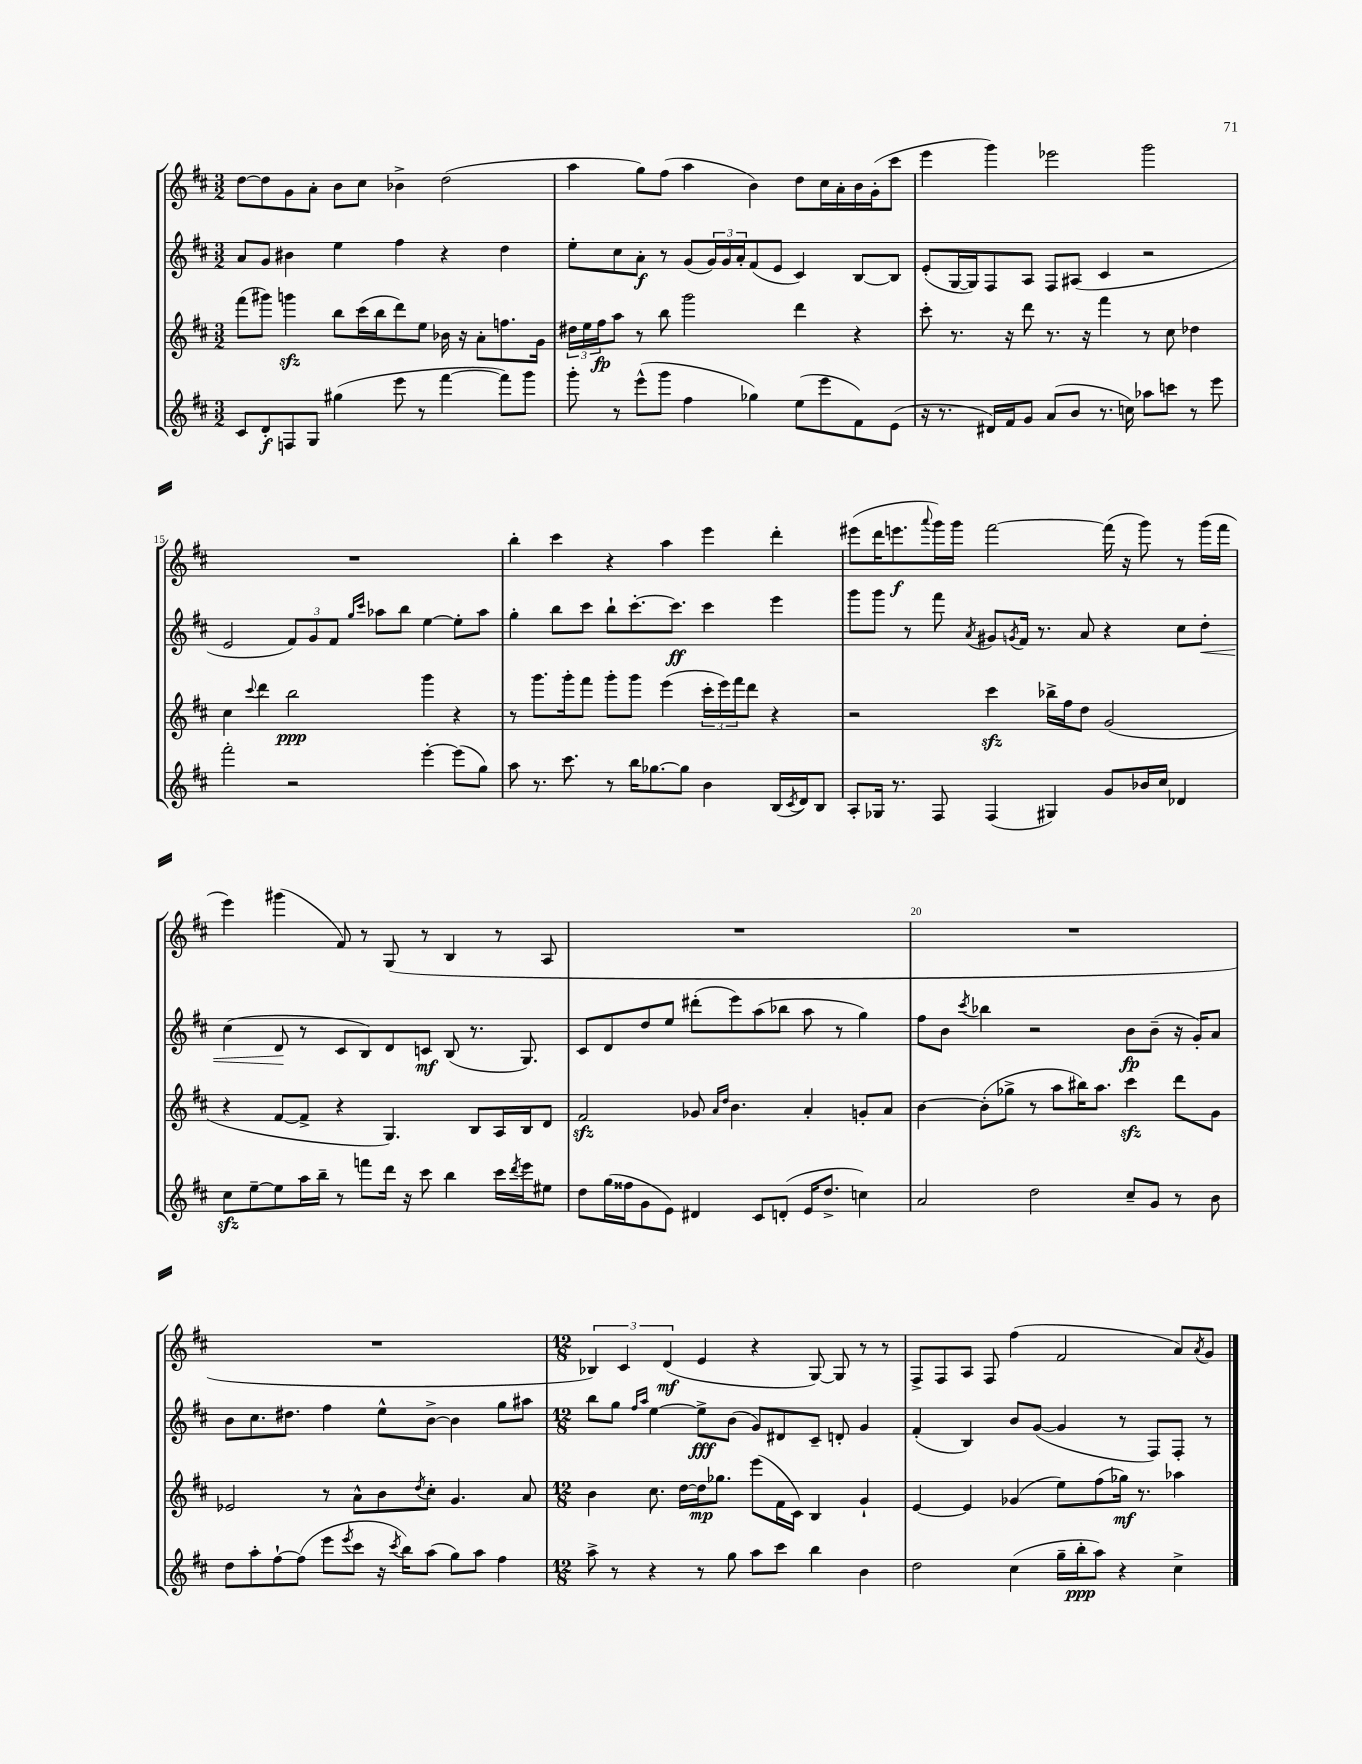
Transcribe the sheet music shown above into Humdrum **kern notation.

**kern	**kern	**kern	**kern
*staff4	*staff3	*staff2	*staff1
*clefG2	*clefG2	*clefG2	*clefG2
*k[f#c#]	*k[f#c#]	*k[f#c#]	*k[f#c#]
*M3/2	*M3/2	*M3/2	*M3/2
8c#/L	(8fff#\L	8a/L	[8dd\L
8d'/	8ggg#\J)	8g/J	8dd\]
8F/	4ggg\	4b#\	8g\
8G/J	.	.	8a'\J
(4gg#\	8bb\L	4ee\	8b\L
.	(16ccc#\L	.	8cc#\J
.	16bb\J	.	.
8eee\	8ddd\)	4ff#\	4b-^\
8r	8ee\J	.	.
[4fff#\	16b-\	4r	(2dd\
.	16r	.	.
.	8a'\L	.	.
8fff#\]L)	8.ff\	4dd\	.
8ggg\J	.	.	.
.	16g\Jk	.	.
=	=	=	=
8ggg'\	24dd#\LL	8ee'\L	4aa\
.	24ee\	.	.
.	24ff#\J	.	.
8r	8aa\J	8cc#\	.
(8eee^^\L	8r	8a'\J	8gg\L)
8ggg\J	8bb\	8r	(8ff#\J
4ff#\	2ggg\	(8g/L	4aa\
.	.	24g/L)	.
.	.	24g/	.
.	.	24a'/J	.
4gg-\)	.	(8f#/	4b\)
.	.	8e/J	.
(8ee\L	4ddd\	4c#/)	8dd\L
8eee\	.	.	16cc#\L
.	.	.	16a'\
8f#\)	4r	[8B/L	16b\
.	.	.	(16g'\J
(8e\J	.	8B/]J	8ccc#\J
=	=	=	=
16r	8ccc#'\	(8e'/L	4eee\
8.r	.	.	.
.	8.r	[16G/L	.
.	.	16G/]J)	.
16d#/LL)	.	8F#/	4ggg\)
16f#/J	16r	.	.
8g/J	8ddd\	8A/J	.
(8a/L	8.r	8F#/L	2eee-\
8b/J	.	(8A#/J	.
.	16r	.	.
8.r	4fff#\	4c#/	.
16cc\)	.	.	.
8aa-\L	8r	2r	2ggg\
8ccc\J	8cc#\	.	.
8r	4dd-\	.	.
8eee\	.	.	.
=	=	=	=
2fff#'\	4cc#\	2e/	1.r
.	8qqccc#/	.	.
.	4ddd\	.	.
2r	2bb\	12f#/L)	.
.	.	12g/	.
.	.	12f#/J	.
.	.	16qqgg/LL	.
.	.	16qqccc#/JJ	.
.	.	8aa-\L	.
.	.	8bb\J	.
[4eee'\	4ggg\	[4ee\	.
(8eee\]L	4r	8ee'\]L	.
8gg\J)	.	8aa-\J	.
=	=	=	=
8aa\	8r	4gg'\	4bb'\
8.r	8.ggg\L	.	.
.	.	8bb\L	4ccc#\
8.ccc#\	16ggg'\k	.	.
.	8fff#\J	8ccc#\J	.
8r	8ggg'\L	8bb`\L	4r
16bb\LK	8ggg\J	[8.ccc#'\	.
[8.gg-\	.	.	.
.	(4eee\	.	4aa\
.	.	8.ccc#\]J	.
8gg-\]J	.	.	.
4b\	24ccc#'\LL	4ccc#\	4eee\
.	24eee\)	.	.
.	24fff#\J	.	.
.	8ddd\J	.	.
(16B/LL	4r	4eee\	4ddd'\
8qc#/	.	.	.
16d/J)	.	.	.
8B/J	.	.	.
=	=	=	=
8A'/L	2r	8ggg\L	(8eee#\L
16G-/Jk	.	8ggg\J	16ddd\K
8.r	.	.	8.eee\
.	.	8r	.
.	.	.	8qqaaa/
8F#/	.	8fff#\	16ggg\L)
.	.	.	16ggg\JJ
.	.	8qa/	.
(4F#/	4ccc#\	8g#/L	[2fff#\
.	.	8qg/	.
.	.	16f#/Jk	.
.	.	8.r	.
4G#/)	16bb-^\LL	.	.
.	16ff#\J	.	.
.	8dd\J	8a/	.
8g/L	(2g/	4r	(16fff#\]
.	.	.	16r
16b-/L	.	.	8ggg\)
16cc#/JJ	.	.	.
4d-/	.	8cc#\L	8r
.	.	8dd'\J	(16ggg\LL
.	.	.	16fff#\JJ
=	=	=	=
8cc#\L	4r	(4cc#\	4eee\)
[8ee~\	.	.	.
8ee\]	[8f#/L	8d/	(4ggg#\
16aa\L	8f#^/]J	8r	.
16bb~\JJ	.	.	.
8r	4r	8c#/L	8f#/)
8fff\L	.	8B/)	8r
16ddd\Jk	4.G/)	8d/	(8G/
16r	.	.	.
8ccc#\	.	8c/J	8r
4bb\	.	(8B/	4B/
.	8B/L	8.r	.
16ccc#\LL	16A/L	.	8r
8qddd/	.	.	.
16eee\J	16B/J	8.G/)	.
8ee#\J	8d/J	.	8A/
=	=	=	=
8dd\L	2f#/	8c#/L	1.r
(16gg\L	.	8d/	.
16ff##\J	.	.	.
8g\	.	8dd/	.
8e\J)	.	8ee/J	.
4d#/	8g-/	(8ddd#'\L	.
.	16qqa/LL	.	.
.	16qqdd/JJ	.	.
.	4.b\	8eee\)	.
8c#/L	.	(8aa\	.
(8d'/J	.	8bb-\J	.
16e/LK	4a'/	8aa\	.
8.dd^/J	.	.	.
.	.	8r	.
4cc\)	8g'/L	4gg\)	.
.	8a/J	.	.
=	=	=	=
2a/	[4b\	8ff#\L	1.r
.	.	8b\J	.
.	.	8qccc#/	.
.	(8b'\]L	4bb-\	.
.	8gg-^\J	.	.
2dd\	8r	2r	.
.	8aa\L	.	.
.	16bb#\K)	.	.
.	8.aa\J	.	.
8cc#~/L	4ccc#\	8b\L	.
8g/J	.	(8b~\J	.
8r	8ddd\L	16r	.
.	.	16g'/LK)	.
8b\	8g\J	8a/J	.
=	=	=	=
8dd\L	2e-/	8b\L	1.r
8aa'\	.	8.cc#\	.
[8ff#`\	.	.	.
.	.	8.dd#\J	.
(8ff#\]J	.	.	.
8eee\L	8r	4ff#\	.
8qeee/	.	.	.
8ccc#\J	8a^^\L	.	.
16r	8b\	8ee^^\L	.
8qccc#/	.	.	.
16bb\LK)	.	.	.
.	8qdd/	.	.
(8aa\J	8cc#'\J	[8b^\J	.
8gg\L)	4.g/	4b\]	.
8aa\J	.	.	.
4ff#\	.	8gg\L	.
.	8a/	8aa#\J	.
=	=	=	=
*M12/8	*M12/8	*M12/8	*M12/8
8aa^\	4b\	8bb\L	6B-/)
8r	.	8gg\J	.
.	.	.	6c#/
.	.	16qqff#/LL	.
.	.	16qqaa/JJ	.
4r	8.cc#\	[4ee\	.
.	.	.	(6d/
.	[16dd\LL	.	.
8r	16dd\]J	8ee^\]L	4e/
.	8.gg-\J	.	.
8gg\	.	(8b\J	.
8aa\L	(8eee\L	8g/L)	4r
8ccc#\J	16f#\L	8d#/	.
.	16c#\JJ)	.	.
4bb\	4B/	8c#~/J	[8G/)
.	.	8d'/	8G/]
4b\	4g`/	4g/	8r
.	.	.	8r
=	=	=	=
2dd\	[4e/	(4f#'/	8F#^/L
.	.	.	8F#/
.	4e/]	4B/)	8A/J
.	.	.	8F#/
(4cc#\	(4g-/	8b/L	(4ff#\
.	.	([8g/J	.
16gg~\LL	8ee\L)	4g/]	2f#/
16bb'\J	.	.	.
8aa\J)	(8ff#\	.	.
4r	16gg-\Jk)	8r	.
.	8.r	.	.
.	.	8F#/L)	.
4cc#^\	4aa-\	8F#'/J	8a/L)
.	.	.	8qa/
.	.	8r	8g/J
==	==	==	==
*-	*-	*-	*-
